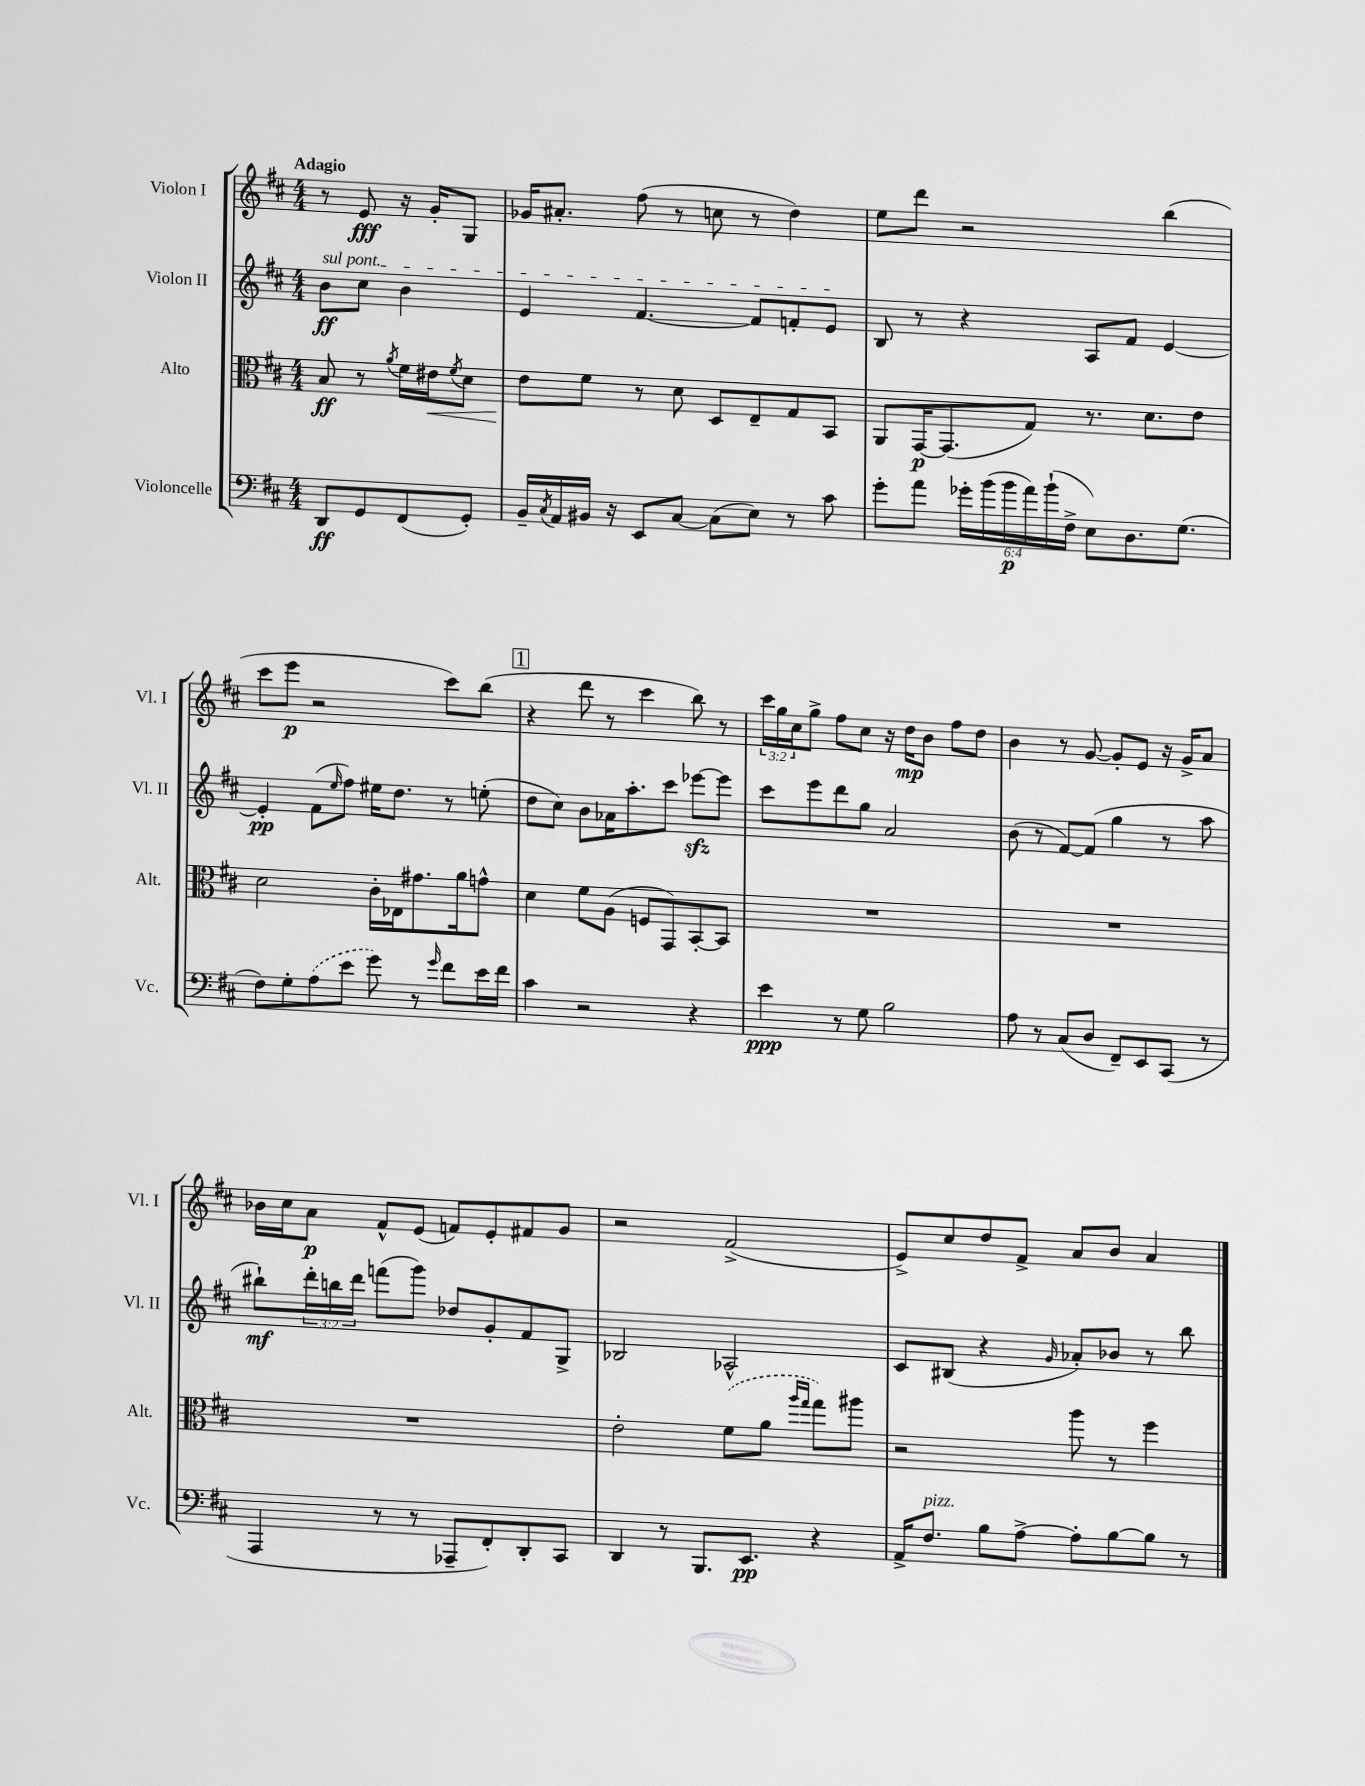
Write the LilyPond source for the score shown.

<<
\new StaffGroup <<
\new Staff = "s0" \with { instrumentName = "Violon I" shortInstrumentName = "Vl. I" } {
    \clef treble \key d \major \numericTimeSignature \time 4/4 \override Staff.TupletNumber.text = #tuplet-number::calc-fraction-text \partial 2 \tempo "Adagio"
    r8 e'8\fff r16 g'16-. g8 |
    ges'16 ais'8.-. fis''8( r8 c''8 r8 d''4) |
    e''8 d'''8 r2 b''4( |
    cis'''8 e'''8\p r2 cis'''8) b''8( |
    \mark \markup { \box "1" } r4 d'''8 r8 cis'''4 b''8) r8 |
    \tuplet 3/2 { cis'''16 g''16 cis''16 } g''8-> fis''8 cis''8 r16 d''16\mp b'8 fis''8 d''8 |
    b'4 r8 g'8~ g'8-. e'8 r16 g'16-> a'8 |
    bes'16 cis''16 a'8\p fis'8-^ e'8( f'8) e'8-. fis'8 g'8 |
    r2 fis'2->( |
    e'8->) cis''8 d''8 fis'8-> a'8 b'8 a'4 \bar "|." |
}
\new Staff = "s1" \with { instrumentName = "Violon II" shortInstrumentName = "Vl. II" } {
    \clef treble \key d \major \numericTimeSignature \time 4/4 \override Staff.TupletNumber.text = #tuplet-number::calc-fraction-text \partial 2
    \once \override TextSpanner.bound-details.left.text = \markup { \italic "sul pont." } b'8\ff\startTextSpan cis''8 b'4 |
    e'4 fis'4.~ fis'8 f'8-. e'8\stopTextSpan |
    b8 r8 r4 a8 fis'8 e'4~ |
    e'4-.\pp fis'8( \grace { e''16 } fis''8) eis''16 d''8. r8 e''8-.( |
    \mark \markup { \box "1" } d''8 cis''8) b'8 aes'16 a''8.-. cis'''8 ees'''8~\sfz ees'''8 |
    cis'''8 e'''8 d'''8 g''8 a'2 |
    b'8( r8 fis'8~) fis'8( g''4 r8 a''8 |
    bis''8-!\mf) \tuplet 3/2 { d'''16-. b''16 d'''16 } f'''8( g'''8) des''8 g'8-. fis'8 g8-> |
    bes2 aes2-^ |
    cis'8 bis8( r4 \grace { g'16 } aes'8-.) bes'8 r8 b''8 \bar "|." |
}
\new Staff = "s2" \with { instrumentName = "Alto" shortInstrumentName = "Alt." } {
    \clef alto \key d \major \numericTimeSignature \time 4/4 \partial 2
    b8\ff r8 \acciaccatura { a'8 } fis'16 eis'16\< \acciaccatura { fis'8 } d'8 |
    e'8\! fis'8 r8 d'8 d8 e8-- g8 b,8 |
    a,8 g,16~\p g,8.( g8) r8. d'8. e'8 |
    d'2 cis'16-. ees16 gis'8. a'16 g'8-^ |
    \mark \markup { \box "1" } d'4 fis'8 a8( f8 g,8) b,8~-. b,8 |
    R1 |
    R1 |
    R1 |
    e'2-. \once \slurDashed fis'8( a'8 \grace { a''16 g''16 } g''8) ais''8 |
    r2 a''8 r8 fis''4 \bar "|." |
}
\new Staff = "s3" \with { instrumentName = "Violoncelle" shortInstrumentName = "Vc." } {
    \clef bass \key d \major \numericTimeSignature \time 4/4 \override Staff.TupletNumber.text = #tuplet-number::calc-fraction-text \partial 2
    d,8\ff g,8 fis,8( g,8-.) |
    b,16-- \acciaccatura { cis8 } a,16 bis,16 r16 e,8 cis8~ cis8( e8) r8 cis'8 |
    g'8-. a'8 \tuplet 6/4 { ges'16-. b'16( b'16\p a'16) b'16-!( fis16-> } e8) d8. g8.( |
    fis8) g8-. \once \slurDashed a8( e'8 g'8) r8 \grace { g'16 } fis'8 e'16 fis'16 |
    \mark \markup { \box "1" } cis'4 r2 r4 |
    e'4\ppp r8 g8 b2 |
    a8 r8 cis8( d8 fis,8--) e,8 cis,8( r8 |
    a,,4 r8 r8 aes,,8-- fis,8-.) d,8-. cis,8 |
    d,4 r8 b,,8. e,8.\pp r4 |
    a,16-> fis8.^\markup { \italic "pizz." } b8 a8~-> a8-. b8~ b8 r8 \bar "|." |
}
>>
>>
\layout { \context { \Score \remove "Bar_number_engraver" } }
